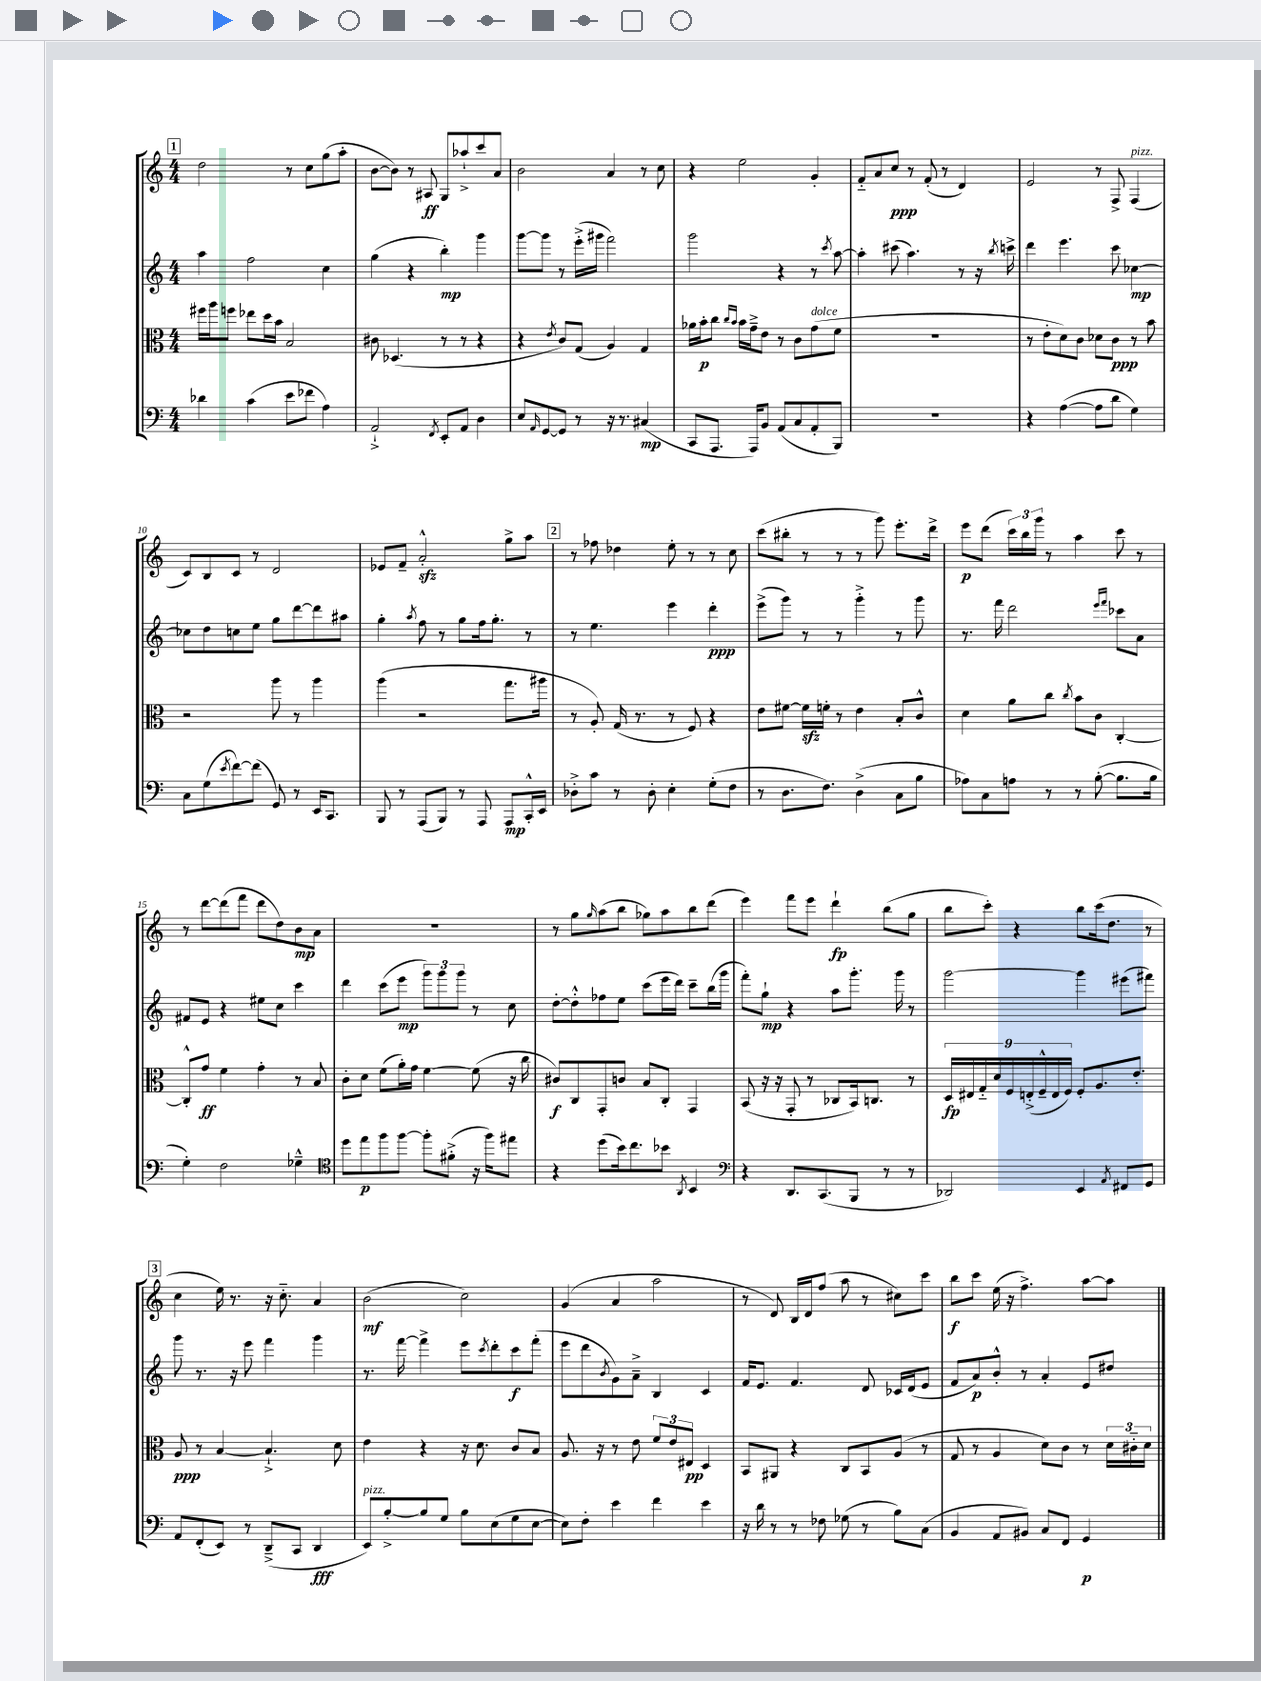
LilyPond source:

<<
\new StaffGroup <<
\new Staff = "s0" {
    \clef treble \key c \major \numericTimeSignature \time 4/4
    \mark \markup { \box "1" } d''2 r8 c''8 g''8( a''8-. |
    b'8~ b'8) r8 ais8\ff g8 aes''8-!-> c'''8 a'8 |
    b'2 a'4 r8 c''8 |
    r4 e''2 g'4-. |
    f'8-_ a'8 c''8\ppp r8 f'8-.( r8 d'4) |
    e'2 r8 f8-> f4^\markup { \italic "pizz." }( |
    c'8) b8 c'8 r8 d'2 |
    ees'8 f'8-- a'2-.-^\sfz g''8-> a''8 |
    \mark \markup { \box "2" } r8 fes''8 des''4 e''8-. r8 r8 c''8 |
    c'''8( bis''8-. r8 r8 r8 g'''8) e'''8.-. d'''16-> |
    e'''8\p d'''8( \tuplet 3/2 { c'''16) b''16 g'''16 } r8 a''4 c'''8 r8 |
    r8 d'''8~ d'''8( f'''8 d'''8 d''8) b'8\mp a'8 |
    R1 |
    r8 g''8 \grace { g''16 } a''8( b''8 ges''8) a''8 b''8 d'''8( |
    e'''4) f'''8 e'''8 d'''4-!\fp b''8( g''8 |
    b''8 c'''8-.) r4 b''8 c'''16( d''8. r8 |
    \mark \markup { \box "3" } c''4 e''16) r8. r16 c''8.-_ a'4 |
    b'2\mf( c''2) |
    g'4( a'4 a''2 |
    r8 d'8) b16 d'16 f''8( a''8 r8 cis''8) c'''8 |
    b''8\f c'''8 e''16( r16 f''4.->) a''8~ a''8 \bar "|." |
}
\new Staff = "s1" {
    \clef treble \key c \major \numericTimeSignature \time 4/4
    \mark \markup { \box "1" } a''4 f''2 c''4 |
    g''4( r4 b''4-.\mp) g'''4 |
    g'''8~ g'''8 r8 e'''16-.->( gis'''16 f'''2) |
    g'''2 r4 r8 \acciaccatura { c'''8 } a''8~ |
    a''4-. cis'''8( a''4.) r8 r16 \acciaccatura { b''8 } c'''16-> |
    d'''4 e'''4. c'''8 ces''4~\mp |
    ces''8 d''8 c''8 e''8 g''8 d'''8~ d'''8 ais''8 |
    g''4-. \acciaccatura { a''8 } f''8 r8 g''8 f''16 g''8.-. r8 |
    \mark \markup { \box "2" } r8 e''4. e'''4 d'''4-.\ppp |
    e'''8->( g'''8) r8 r8 g'''4-.-> r8 g'''8 |
    r8. f'''16 d'''2 \grace { e'''16 f'''16 } ces'''8 a'8 |
    fis'8 e'8 r4 eis''8 c''8 c'''4 |
    d'''4 c'''8( e'''8\mp \tuplet 3/2 { g'''8) g'''8 g'''8 } r8 c''8 |
    d''8~-. d''8-.-^ fes''8 e''8 c'''8( e'''16 d'''16) c'''8-- b''16( g'''16 |
    f'''8-.) g''8-!\mp r4 a''8 g'''8.-. g'''16 r8 |
    g'''2~ g'''4 eis'''8( fis'''8) |
    \mark \markup { \box "3" } g'''8 r8. r16 e'''8 f'''4 g'''4 |
    r8. f'''16~ f'''4-> e'''8 \acciaccatura { c'''8 } d'''8-. c'''8\f f'''8-.( |
    e'''8 d'''8 \acciaccatura { b'8 } g'8) a'8---> b4 c'4 |
    f'16 e'8. f'4. d'8 ces'16 d'16( e'8 |
    f'8 a'8\p) b'8-.-^ r8 a'4-. e'8 dis''8 \bar "|." |
}
\new Staff = "s2" {
    \clef alto \key c \major \numericTimeSignature \time 4/4
    \mark \markup { \box "1" } fis''16 a''16 f''8 ees''8 d''16 b'16 b2 |
    cis'8 des4.( r8 r8 r4 |
    r4 \acciaccatura { e'8 } c'8) g8( a4) g4 |
    aes'16 b'16-.\p c''8 \grace { c''16 b'16 } b'16 g'16---> e'8 r8 c'8 g'8^\markup { \italic "dolce" }( f'8 |
    R1 |
    r8 e'8-. d'8) c'8 des'8 c'8\ppp r8 b'8 |
    r2 a''8 r8 a''4 |
    a''4( r2 g''8. ais''16 |
    \mark \markup { \box "2" } r8 a8-.) g16( r8. r8 f8) r4 |
    e'8 fis'8~ fis'16\sfz f'16-. r8 e'4 b8-. c'8-^ |
    d'4 a'8 c''8 \acciaccatura { c''8 } b'8 c'8 c4~-. |
    c8-.-^ g'8\ff f'4 g'4-. r8 b8 |
    c'8-. d'8 f'8( a'16-.) g'16 f'4~ f'8( r16 c''16 |
    cis'8\f) c8 g,8-. c'8 b8 c8-. g,4 |
    b,8( r16 r16 g,8-. r8 ces8 b,16) c8. r8 |
    \tuplet 9/8 { d16\fp eis16 g16-_ d'16 f16 e16-.->( f16---^ e16 f16) } f8-. a8. e'8.-. |
    \mark \markup { \box "3" } a8\ppp r8 b4~ b4.-!-> d'8 |
    e'4 r4 r16 d'8. c'8 b8 |
    a8. r16 r8 e'8 \tuplet 3/2 { f'8 e'8 eis8\pp } d4 |
    b,8 ais,8 r4 c8 b,8 a8( r8 |
    g8 r8 a4 d'8) c'8 r8 \tuplet 3/2 { d'16 cis'16-_ d'16 } \bar "|." |
}
\new Staff = "s3" {
    \clef bass \key c \major \numericTimeSignature \time 4/4
    \mark \markup { \box "1" } des'4 c'4( e'8 fes'8 a4) |
    a,2-!-> \acciaccatura { f,8 } e,8-. a,8 d4 |
    e8 \grace { a,16 } g,8~ g,8 r8 r16 r8. cis4\mp( |
    c,8 a,,8. a,,16) b,8 a,8( c8 a,8-. b,,8) |
    R1 |
    r4 a4~( a8 d'8 g4) |
    c8 g8( \acciaccatura { e'8 } f'8~) f'8( g,8) r8 e,16 c,8. |
    b,,8 r8 a,,8( b,,8) r8 a,,8 a,,8\mp c,16-.-^ e,16 |
    \mark \markup { \box "2" } des8-.-> c'8 r8 des8-. e4-. g8-.( f8 |
    r8 d8. f8.) d4->( c8 b8 |
    aes8) c8 a8 r8 r8 b8~-.( b8. b16 |
    g4-.) f2 ges4---^ |
    \clef tenor d''8 e''8\p f''8 f''8~ f''8-. fis'8-.->( r16 f''16) eis''8 |
    r4 d''8( b'16) c''8. bes'8 \acciaccatura { a,8 } b,4 |
    \clef bass r4 d,8. c,8.( b,,8 r8 r8 |
    des,2) e,4 \acciaccatura { a,8 } fis,8 g,8 |
    \mark \markup { \box "3" } a,8 f,8-.( e,8) r8 d,8--->( c,8 d,4\fff |
    e,8^\markup { \italic "pizz." }) b8~-.-> b8 g8 b8 e8( g8 e8~ |
    e8) f8-. e'4 f'4 e'4 |
    r16 d'16 r8 r8 fes8 ges8( r8 b8) c8( |
    b,4 a,8 bis,8) c8 f,8 g,4\p \bar "|." |
}
>>
>>
